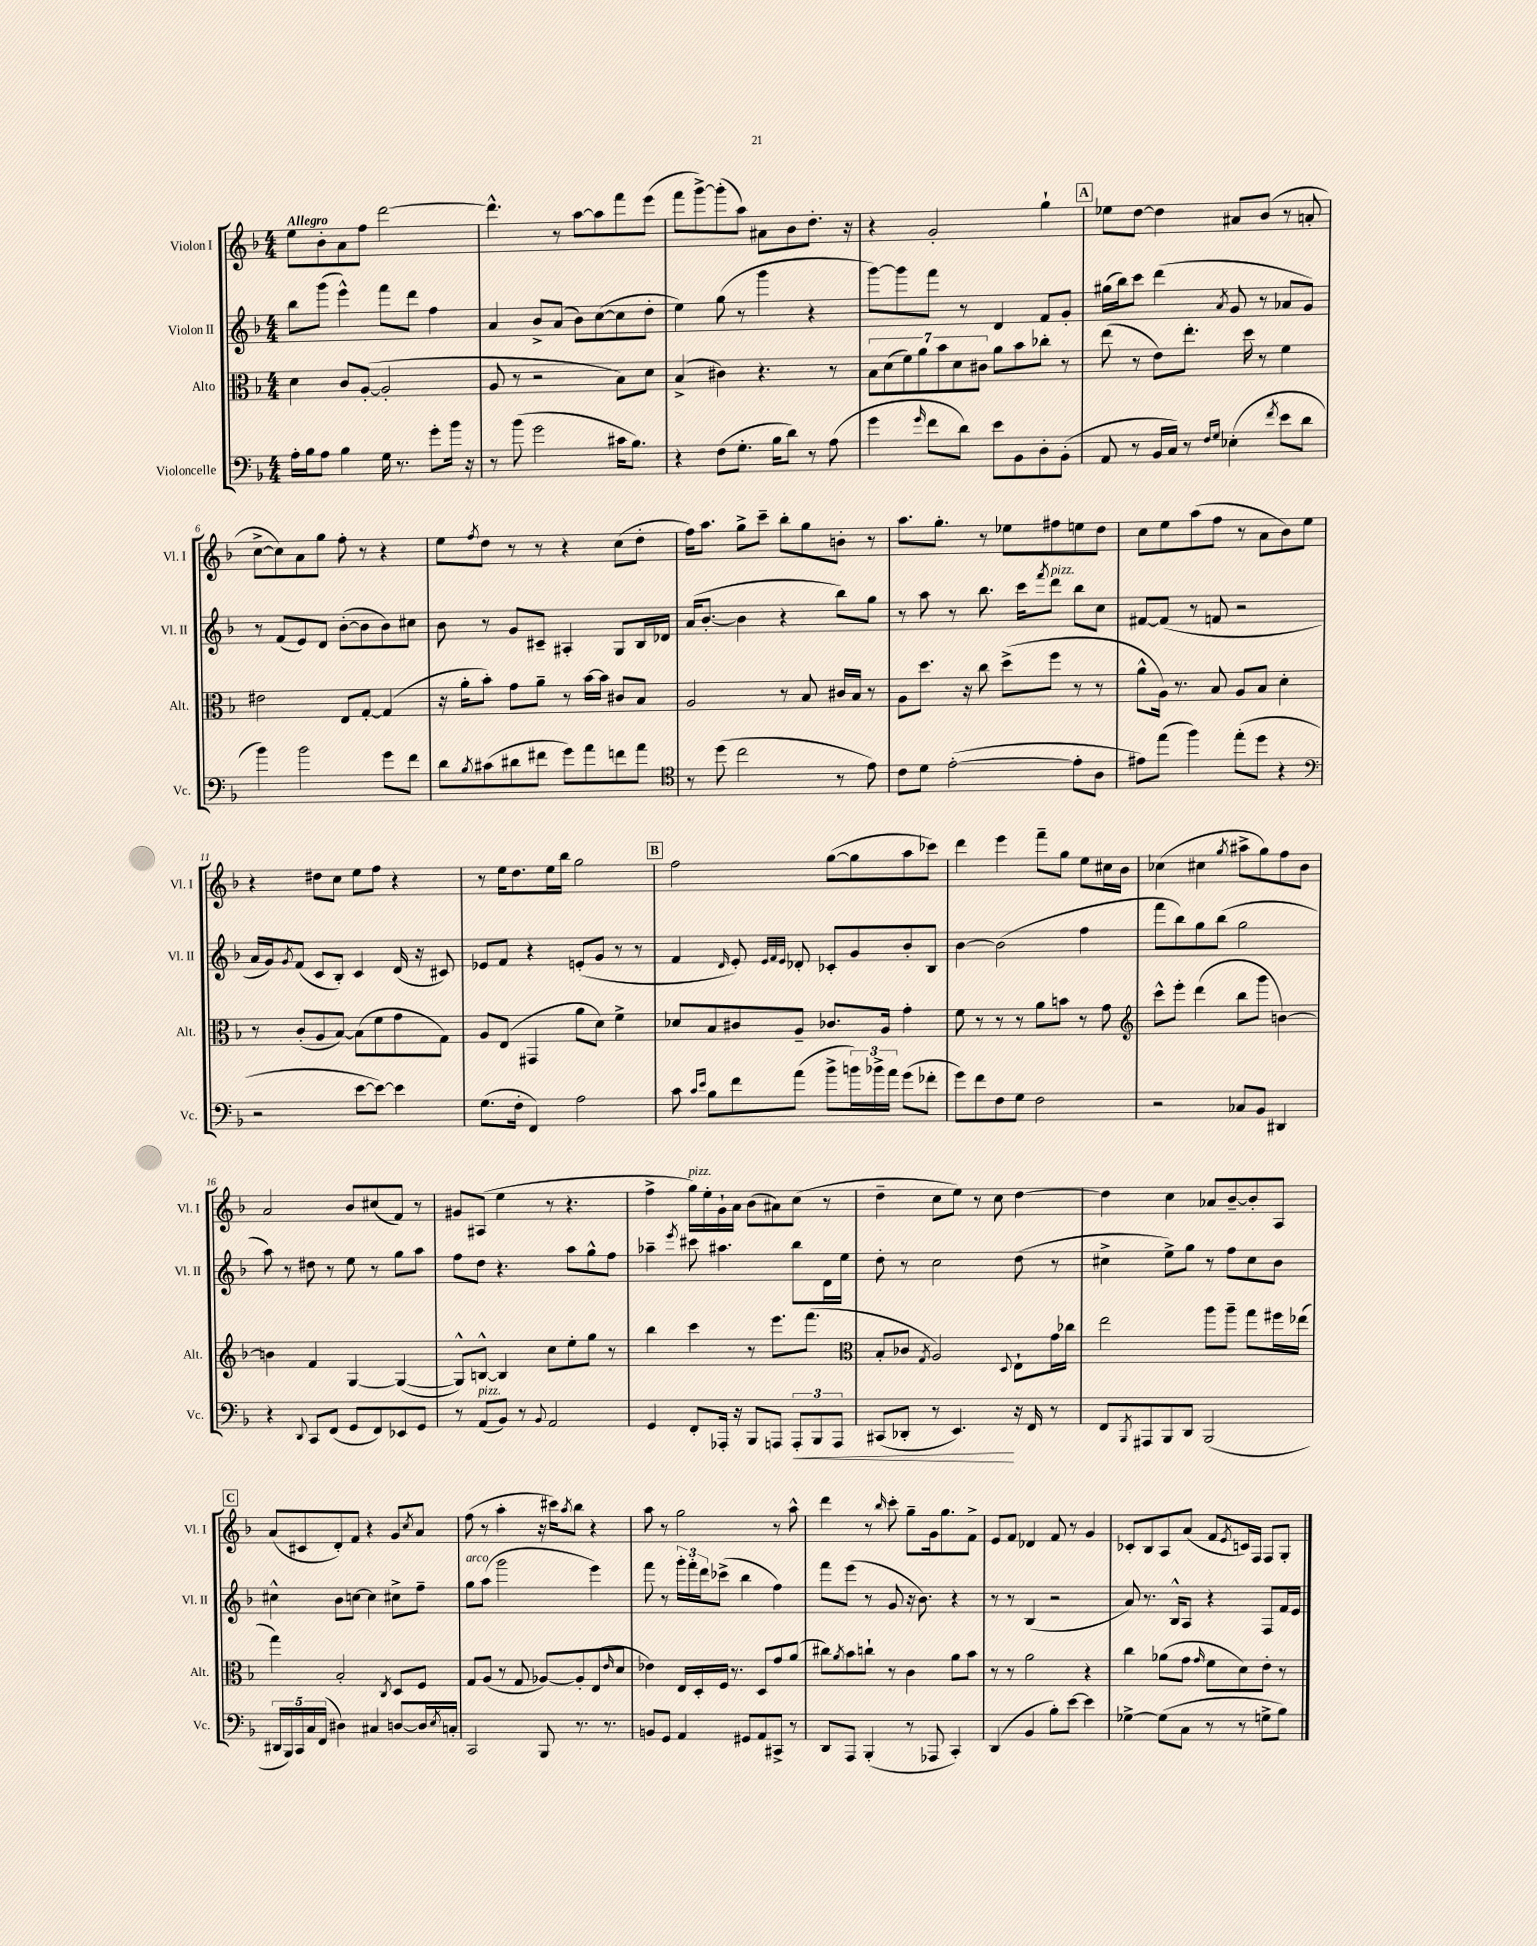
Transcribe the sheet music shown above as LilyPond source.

<<
\new StaffGroup <<
\new Staff = "s0" \with { instrumentName = "Violon I" shortInstrumentName = "Vl. I" } {
    \clef treble \key f \major \numericTimeSignature \time 4/4 \tempo "Allegro"
    e''8 bes'8-. a'8 f''8 d'''2~ |
    d'''4.-^ r8 a''8~ a''8 f'''8 e'''8( |
    f'''8 g'''8~->) g'''8-.( a''8) ais'8 bes'8 d''8.-. r16 |
    r4 g'2-. g''4-! |
    \mark \markup { \box "A" } ees''8 d''8~ d''4 ais'8 bes'8( r8 a'8-. |
    c''8~-> c''8) a'8 g''8 f''8-. r8 r4 |
    e''8 \acciaccatura { f''8 } d''8 r8 r8 r4 c''8( d''8-. |
    f''16) a''8. g''8-> c'''8-- bes''8-. g''8 b'8-. r8 |
    a''8. g''8.-. r8 ees''8 fis''8 e''8 d''8 |
    c''8 e''8 a''8( f''8 r8 a'8 bes'8) e''8 |
    r4 dis''8 c''8 e''8 f''8 r4 |
    r8 e''16 d''8. e''16 bes''16 g''2 |
    \mark \markup { \box "B" } f''2 g''8~( g''8 a''8 ces'''8) |
    d'''4 e'''4 f'''8-- g''8 e''8 cis''16 bes'16 |
    ces''4( cis''4 \acciaccatura { g''8 } ais''8-> g''8) f''8 bes'8 |
    a'2 bes'8 cis''8( f'8) r8 |
    gis'8 ais8( e''4 r8 r4. |
    f''4-> g''16^\markup { \italic "pizz." }) e''16-. g'16-! a'16 bes'8( ais'8) c''8( r8 |
    d''4-- c''8 e''8) r8 c''8 d''4~ |
    d''4 c''4 aes'8 bes'8~-- bes'8-. a8 |
    \mark \markup { \box "C" } a'8( cis'8 d'8-.) f'8 r4 g'8 \acciaccatura { c''8 } a'8 |
    f''8( r8 a''4-. r16 cis'''16) \acciaccatura { a''8 } bes''8 r4 |
    a''8 r8 g''2 r8 a''8-^ |
    d'''4 r8 \grace { bes''16 } c'''8-. g''8-- g'16 g''8. f'8-> |
    e'8 f'8 des'4 f'8 r8 g'4 |
    ces'8-. bes8 a8 a'8( f'8 \acciaccatura { e'8 } c'16) f16 f8 g8-. \bar "|." |
}
\new Staff = "s1" \with { instrumentName = "Violon II" shortInstrumentName = "Vl. II" } {
    \clef treble \key f \major \numericTimeSignature \time 4/4
    bes''8 g'''8( e'''4-^) f'''8 d'''8 f''4 |
    a'4 bes'8-> a'8( bes'8) c''8~( c''8 d''8-. |
    e''4) g''8( r8 g'''4 r4 |
    g'''8~) g'''8 f'''8 r8 d'4 f'8 g'8-. |
    \mark \markup { \box "A" } gis''16( bes''16) c'''8 d'''4( \acciaccatura { a'8 } g'8 r8 aes'8 g'8) |
    r8 f'8( e'8) d'8 bes'8~-.( bes'8 bes'8) cis''8 |
    bes'8 r8 g'8 cis'8-- ais4-. g8 bes16 des'16 |
    a'16( bes'8.~-. bes'4 r4 bes''8) g''8 |
    r8 a''8 r8 bes''8. c'''16 \acciaccatura { f'''8 } d'''8^\markup { \italic "pizz." } bes''8 c''8 |
    fis'8~ fis'8( r8 f'8 r2 |
    a'16 g'16) \acciaccatura { g'8 } f'8( c'8 bes8-.) c'4 d'16( r16 cis'8) |
    ees'8 f'8 r4 e'8-.( g'8 r8 r8 |
    \mark \markup { \box "B" } f'4 \grace { d'16 } e'8-.) \grace { e'32 f'32 e'32 } des'8-. ces'8-. g'8 bes'8-. bes8 |
    bes'4~ bes'2( f''4 |
    f'''8 bes''8) g''8 bes''8( g''2 |
    a''8) r8 dis''8 r8 e''8 r8 g''8 a''8 |
    f''8 d''8 r4. a''8 g''8-^ f''8 |
    aes''4-- \acciaccatura { e'''8 } cis'''8 ais''4. bes''8 d'16 e''16 |
    d''8-. r8 c''2 d''8( r8 |
    cis''4-> e''8->) g''8 r8 f''8 cis''8 bes'8 |
    \mark \markup { \box "C" } cis''4-^ bes'8 c''8~ c''4 cis''8-> f''8-- |
    g''8^\markup { \italic "arco" } a''8( g'''2 e'''4) |
    f'''8 r8 \tuplet 3/2 { g'''16-. f'''16-. d'''16 } ces'''8->( bes''4 f''4) |
    f'''8 e'''8( r8 g'8 r16 bes'8.) r4 |
    r8 r8 bes4( r2 |
    a'8) r8. bes16-^ a8 r4 f8 f'16 e'16 \bar "|." |
}
\new Staff = "s2" \with { instrumentName = "Alto" shortInstrumentName = "Alt." } {
    \clef alto \key f \major \numericTimeSignature \time 4/4
    d'4 c'8 a8~-.( a2-. |
    a8 r8 r2 bes8) d'8 |
    bes4->( cis'4) r4. r8 |
    \tuplet 7/4 { bes8 d'8( f'8) a'8 bes'8 d'8 cis'8 } a'8 bes'8 ces''8-. r8 |
    \mark \markup { \box "A" } e''8( r8 e'8) e''8.-. d''16 r8 f'4 |
    eis'2 e8 g8~-. g4( |
    r16 a'16-. bes'8-.) g'8 a'8-- r8 bes'16~ bes'16 cis'8 bes8 |
    a2 r8 bes8 cis'16 bes16 r8 |
    a8 d''8. r16 c''8 d''8->( f''8 r8 r8 |
    a'8-^ a16) r8. bes8 a8 bes8 d'4-. |
    r8 c'8-.( a8 bes8~) bes8( f'8 g'8 g8) |
    a8 e8( gis,4 a'8 d'8) f'4-> |
    \mark \markup { \box "B" } des'8 bes8 cis'8 a8-- ces'8. a16 g'4-. |
    f'8 r8 r8 r8 a'8 b'8 r8 g'8 |
    \clef treble c'''8-^ e'''8-. d'''4( bes''8 g'''8 b'4~) |
    b'4 f'4 g4~ g4~( |
    g8-^) b8~-^ b4 c''8 e''8-. g''8 r8 |
    bes''4 c'''4 r8 e'''8. f'''8.( |
    \clef alto bes8-. ces'8 \acciaccatura { g8 } a2) \appoggiatura { d8 } e8-! g'16 ces''16 |
    e''2 a''8 a''8-- g''8 fis''16 ees''16( |
    \mark \markup { \box "C" } g''4) bes2-. \acciaccatura { c8 } d8 f8 |
    g8 a8( r8 g8 aes8~) aes8-. e8( \grace { e'16 } d'8 |
    ees'4) e16 d16-. f16 r8. d8 g'8 a'8( |
    cis''8) \acciaccatura { a'8 } bes'8 c''8-! r8 c'4 a'8 bes'8 |
    r8 r8 a'2 r4 |
    c''4 aes'8( g'8 \grace { g'16 } f'8 d'8) e'8-. r8 \bar "|." |
}
\new Staff = "s3" \with { instrumentName = "Violoncelle" shortInstrumentName = "Vc." } {
    \clef bass \key f \major \numericTimeSignature \time 4/4
    a16-. bes16 a8 bes4 g16 r8. g'8-. bes'16 r16 |
    r8 bes'8( g'2 cis'16 bes8.) |
    r4 f8( g8.-. bes16 d'8) r8 a8( |
    g'4 \grace { g'16 } f'8 d'8) e'8 bes,8 d8-. bes,8-.( |
    \mark \markup { \box "A" } a,8 r8 bes,16 c16) r8 \grace { f16 g16 } ees4-.( \acciaccatura { f'8 } e'8 d'8 |
    bes'4) bes'2 g'8 f'8 |
    d'8 \acciaccatura { bes8 } cis'8( dis'8 fis'8 g'8) a'8 f'8 a'8 |
    \clef tenor r8 d''8( c''2 r8 e'8) |
    c'8 d'8 e'2~-.( e'8-. a8 |
    eis'8) e''8( f''4) e''8-.( d''8 r4 |
    \clef bass r2 e'8~ e'8~) e'4 |
    g8.( f16-. f,4) a2 |
    \mark \markup { \box "B" } c'8 \grace { c'16 e'16 } bes8 f'8 a'8( bes'8-> \tuplet 3/2 { b'16) bes'16-> a'16 } g'8( fes'8-. |
    g'8) f'8 f8 g8 f2 |
    r2 ces8 bes,8 dis,4 |
    r4 \appoggiatura { d,8 } c,8 f,8( g,8 f,8) ees,8 g,8 |
    r8 a,8^\markup { \italic "pizz." }( bes,8) r8 \appoggiatura { bes,8 } a,2 |
    g,4 f,8-. aes,,16-. r16 bes,,8 a,,8 \tuplet 3/2 { a,,8-.\< bes,,8 a,,8 } |
    cis,8( des,8-. r8 e,4.\!) r16 f,16 r8 |
    f,8 \acciaccatura { bes,,8 } ais,,8 bes,,8 d,8 bes,,2( |
    \mark \markup { \box "C" } \tuplet 5/4 { dis,16 bes,,16) c,16 c16 f,16( } dis4) cis4 d8~ d16 \acciaccatura { e8 } c16-. |
    c,2 bes,,8 r8. r8. |
    b,8 g,8 a,4 gis,8 a,8 cis,8-> r8 |
    d,8 a,,8 bes,,4-.( r8 aes,,8 c,4-.) |
    d,4( bes,4 bes8-.) e'8~ e'4 |
    ges4~-> ges8( c8 r8 r8 g8-> bes8) \bar "|." |
}
>>
>>
